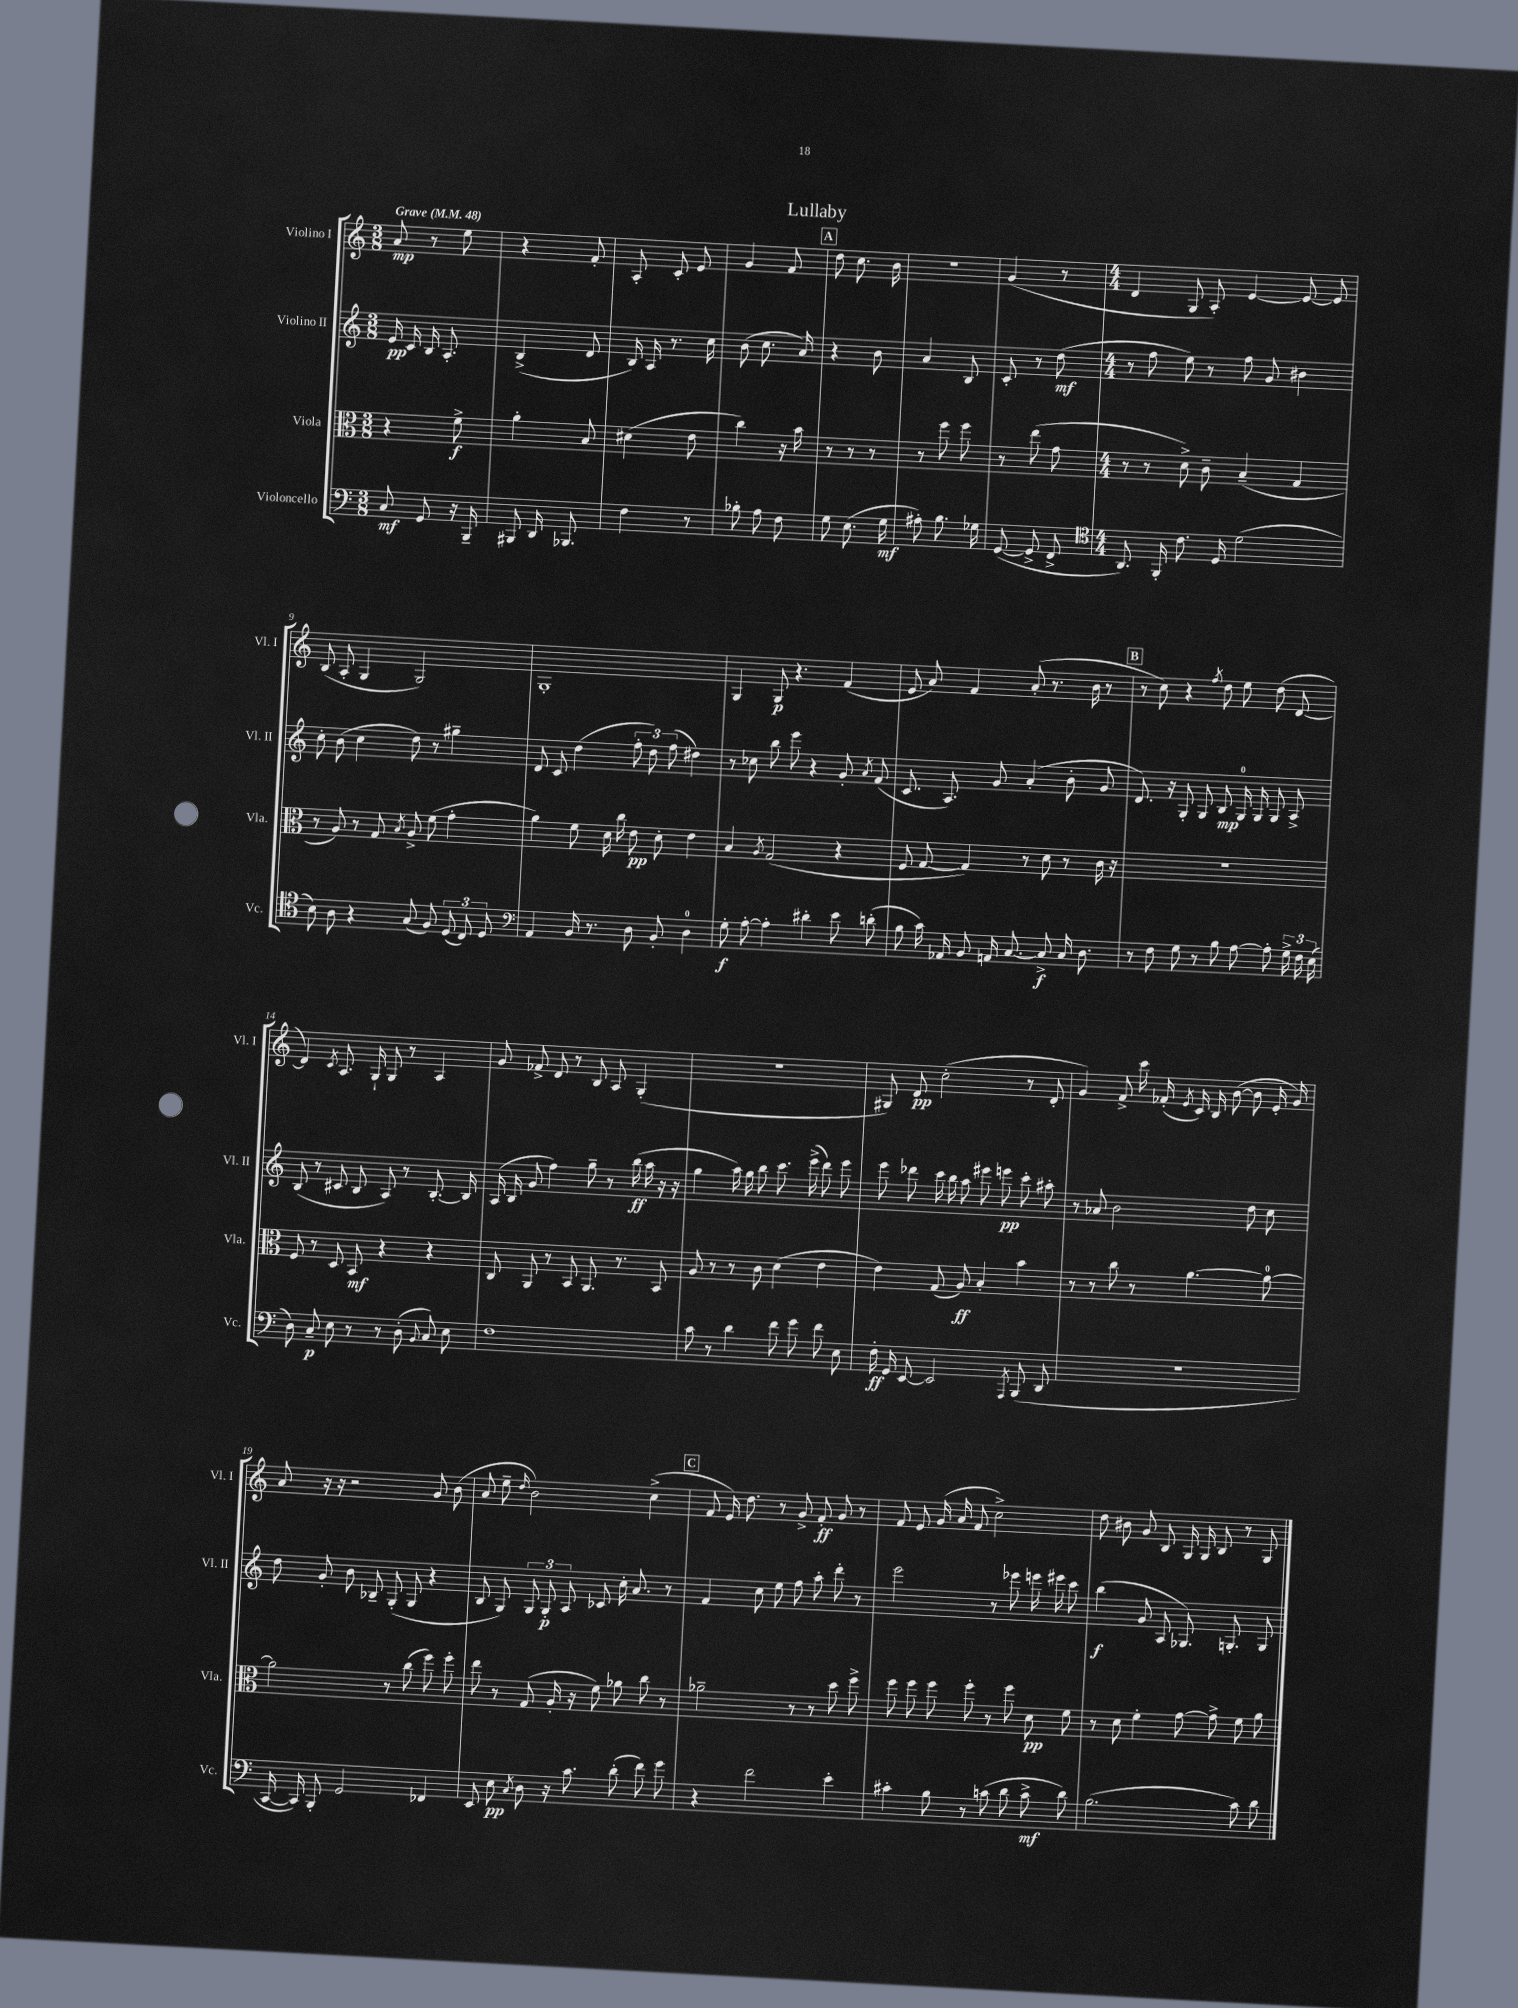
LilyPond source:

\header { title = "Lullaby" }
<<
\new StaffGroup <<
\new Staff = "s0" \with { instrumentName = "Violino I" shortInstrumentName = "Vl. I" } {
    \clef treble \key c \major \numericTimeSignature \time 3/8 \tempo "Grave" 4 = 48
    \autoBeamOff a'8\mp r8 e''8 |
    r4 f'8-. |
    a8-. c'8-. e'8 |
    g'4 f'8 |
    \mark \markup { \box "A" } d''8 c''8. b'16 |
    R4. |
    g'4( r8 |
    \numericTimeSignature \time 4/4 d'4 g8 a8-.) e'4~ e'8~ e'8 |
    b8( a8-. g4 g2) |
    g1-. |
    g4 g8\p r4. f'4( |
    e'8 a'8) f'4 a'8-.( r8. b'16 r8 |
    \mark \markup { \box "B" } r8 c''8) r4 \acciaccatura { f''8 } d''8 e''8 d''8( d'8~ |
    d'4) \acciaccatura { c'8 } a8. g16-! g8 r8 a4 |
    g'8 fes'8-> d'8 r8 b8 a8 g4-.( |
    r1 |
    gis8) d'8\pp c''2-.( r8 d'8-. |
    g'4) f'8-> c'''16 fes'16-.( \acciaccatura { e'8 } c'16) b16 b'8~( b'8 e'16-. g'16) |
    a'8 r16 r16 r2 g'8 b'8( |
    a'8 e''8-- \grace { d''16 } b'2) c''4->( |
    \mark \markup { \box "C" } f'8 e'16) d''8. r8 g'8-> f'8-.\ff g'8 r8 |
    f'8 e'8 g'16( a'16 f'8 c''2->) |
    d''8 bis'8 g'8 b8 g16 g16 b8 r8 g8 \bar "|." |
}
\new Staff = "s1" \with { instrumentName = "Violino II" shortInstrumentName = "Vl. II" } {
    \clef treble \key c \major \numericTimeSignature \time 3/8
    \autoBeamOff e'16\pp c'16 b16 a8.-. |
    b4->( d'8 |
    b16) a16 r8. c''16 |
    b'8( c''8. a'16) |
    \mark \markup { \box "A" } r4 b'8 |
    a'4 b8 |
    c'8-. r8 d''8\mf( |
    \numericTimeSignature \time 4/4 r8 f''8 e''8) r8 f''8 g'8 bis'4 |
    c''8-. b'8( c''4 d''8) r8 gis''4-- |
    d'8 c'8 d''4( \tuplet 3/2 { f''8-. d''8) f''8( } dis''4) |
    r8 ces''8 b''8 e'''8 r4 g'8-. \acciaccatura { a'8 } f'8( |
    c'8. a8.) g'8 a'4-.( b'8-. g'8 |
    \mark \markup { \box "B" } d'8.) r16 g8-. g8 b8\mp g16-0 g16 g8 a8-> |
    b8( r8 cis'8 b8 a8) r8 b8.~-. b16 |
    a16( b16 g'8 f''4) g''8-- r8 b''16\ff( a''16 r16 r16 |
    g''4 a''16) g''16 b''8 c'''8. e'''16->( d'''8) e'''8 |
    e'''8 des'''8 c'''16 b''16 a''8 eis'''8 e'''8\pp c'''8-. ais''8-. |
    r8 aes'8 b'2 d''8 c''8 |
    d''8 g'8-. b'8 bes8-- g8-.( g8 r4 |
    b8 g8) \tuplet 3/2 { g8 g8-.\p a8 } ces'8 c''16-. a'8. r8 |
    \mark \markup { \box "C" } f'4 c''8 e''8 f''8 a''8-. d'''8-. r8 |
    e'''2 r8 ees'''8 e'''16 eis'''16 c'''8 |
    b''4\f( g'8 a8 ges8.) g8.-. g8 \bar "|." |
}
\new Staff = "s2" \with { instrumentName = "Viola" shortInstrumentName = "Vla." } {
    \clef alto \key c \major \numericTimeSignature \time 3/8
    \autoBeamOff r4 f'8->\f |
    a'4-. b8 |
    dis'4( e'8 |
    c''4) r16 b'16 |
    \mark \markup { \box "A" } r8 r8 r8 |
    r8 f''8 f''8 |
    r8 e''8( g'8 |
    \numericTimeSignature \time 4/4 r8 r8 d'8->) c'8-- b4--( g4 |
    r8 a8) r8 g8 \acciaccatura { b8 } a8-> f'8( g'4-. |
    a'4) f'8 d'16 c''16 e'8\pp d'8-. e'4 |
    b4 \acciaccatura { a8 } g2( r4 |
    f8 g8~ g4) r8 d'8 r8 c'16 r16 |
    \mark \markup { \box "B" } R1 |
    f8 r8 d8 b,8\mf r4 r4 |
    c8 a,8 r8 b,8 a,8. r8. b,8 |
    a8 r8 r8 c'8 d'4( e'4 |
    e'4) g8( a8\ff) b4-. b'4 |
    r8 r8 c''8 r8 a'4.~ a'8-0~ |
    a'2 r8 c''8( f''8) f''8-. |
    e''8 r8 g8( a16-. r16 f'8) aes'8 c''8 r8 |
    \mark \markup { \box "C" } aes'2-- r8 r8 d''8 f''8-> |
    f''8 f''8 f''8 f''8-. r8 f''8 d'8\pp f'8 |
    r8 d'8 f'4-. g'8~ g'8-> f'8 a'8 \bar "|." |
}
\new Staff = "s3" \with { instrumentName = "Violoncello" shortInstrumentName = "Vc." } {
    \clef bass \key c \major \numericTimeSignature \time 3/8
    \autoBeamOff c8\mf g,8 r16 b,,16-- |
    bis,,8 d,16 bes,,8. |
    f4 r8 |
    bes8-. a8 f8 |
    \mark \markup { \box "A" } g8 e8.( g16\mf |
    ais8-.) b8. ges16 |
    g,8~( g,8-> f,8-> |
    \numericTimeSignature \time 4/4 \clef tenor a,8.) f,16-. c'8. d16 d'2( |
    b8) a8 r4 g8( f8) \tuplet 3/2 { d8( c8) d8 } |
    \clef bass a,4 b,16 r8. d8 b,8-. d4-0 |
    g8-.\f a8~-. a4-. dis'4-. e'8 d'8-.( |
    b8 c'16) aes,16 b,8 a,16 c8.~ c8->\f c16 d8. |
    \mark \markup { \box "B" } r8 f8 g8 r8 b8 a8~ a8-. \tuplet 3/2 { g16-> f16 e16( } |
    d8) c8--\p e8 r8 r8 d8-.( \appoggiatura { b,8 } c8) e8 |
    f1 |
    c'8 r8 d'4 f'8 g'8 f'8 e8 |
    f16-.\ff g,16 e,8~ e,2 \acciaccatura { a,,8 } b,,8( d,8 |
    R1 |
    c,16~ c,16) b,,8-. g,2 fes,4 |
    e,8 e8\pp \acciaccatura { c8 } d8 r16 c'8. d'8-.( f'8) g'8 |
    \mark \markup { \box "C" } r4 f'2 e'4-. |
    cis'4-. b8 r8 c'8( d'8 c'8->\mf d'8) |
    b2.( c'8) d'8 \bar "|." |
}
>>
>>
